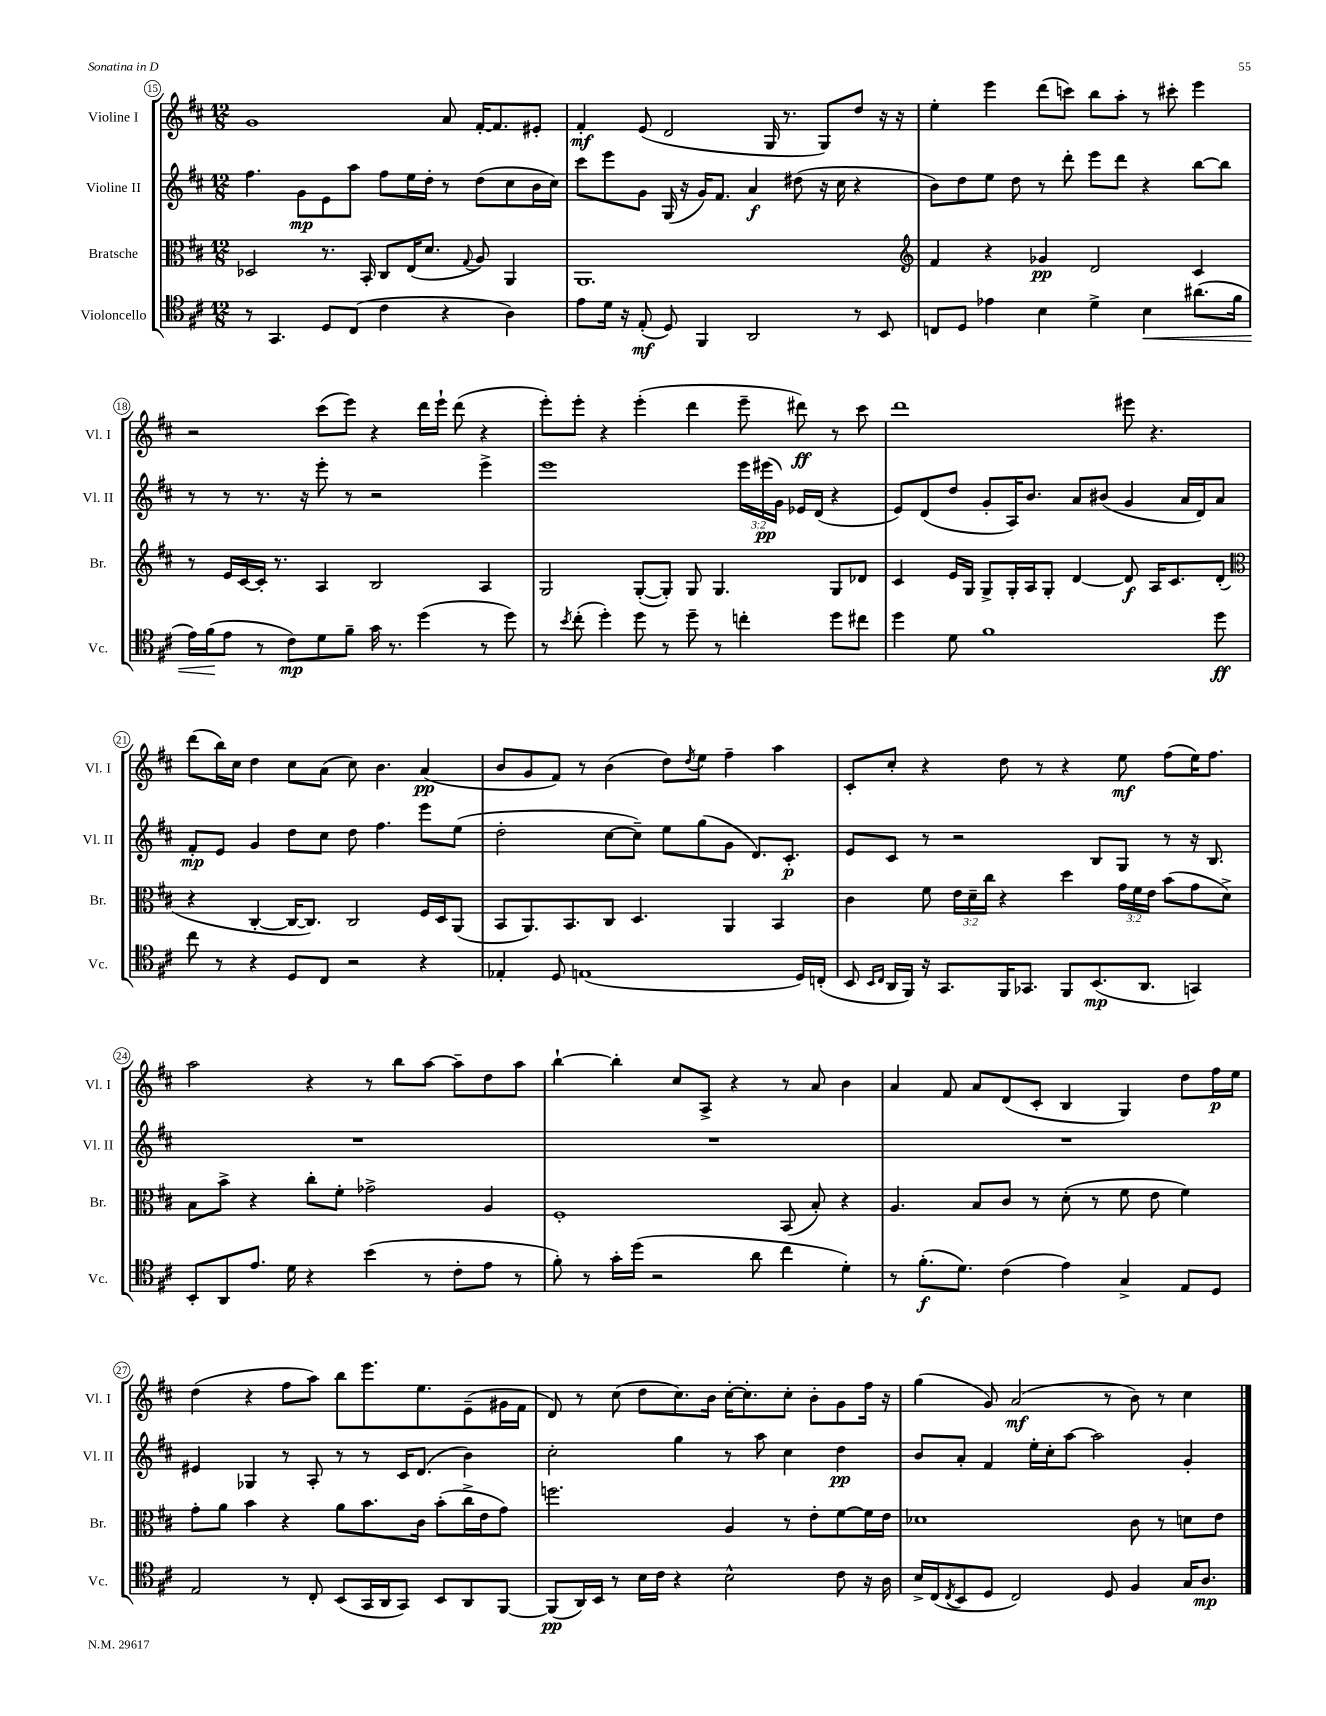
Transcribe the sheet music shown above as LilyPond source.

<<
\new StaffGroup <<
\new Staff = "s0" \with { instrumentName = "Violine I" shortInstrumentName = "Vl. I" } {
    \clef treble \key d \major \numericTimeSignature \time 12/8
    g'1 a'8 fis'16~-. fis'8. eis'8-. |
    fis'4-.\mf e'8( d'2 g16 r8. g8) d''8 r16 r16 |
    e''4-. e'''4 d'''8( c'''8) b''8 a''8-. r8 cis'''8-. e'''4 |
    r2 cis'''8( e'''8) r4 d'''16 e'''16-! d'''8( r4 |
    e'''8-.) e'''8-. r4 e'''4-.( d'''4 e'''8-- dis'''8\ff) r8 cis'''8 |
    d'''1 eis'''8 r4. |
    d'''8( b''16) cis''16 d''4 cis''8 a'8( cis''8) b'4. a'4\pp( |
    b'8 g'8 fis'8) r8 b'4( d''8) \acciaccatura { d''8 } e''8 fis''4-- a''4 |
    cis'8-. cis''8-. r4 d''8 r8 r4 e''8\mf fis''8( e''16) fis''8. |
    a''2 r4 r8 b''8 a''8~ a''8-- d''8 a''8 |
    b''4~-! b''4-. cis''8 a8-> r4 r8 a'8 b'4 |
    a'4 fis'8 a'8 d'8( cis'8-. b4 g4) d''8 fis''16\p e''16 |
    d''4( r4 fis''8 a''8) b''8 e'''8. e''8. e'8--( gis'16 fis'16 |
    d'8) r8 cis''8( d''8 cis''8.) b'16 cis''16~-. cis''8.-. cis''8-. b'8-. g'8 fis''16 r16 |
    g''4( g'8) a'2\mf( r8 b'8) r8 cis''4 \bar "|." |
}
\new Staff = "s1" \with { instrumentName = "Violine II" shortInstrumentName = "Vl. II" } {
    \clef treble \key d \major \numericTimeSignature \time 12/8 \override Staff.TupletNumber.text = #tuplet-number::calc-fraction-text
    fis''4. g'8\mp e'8 a''8 fis''8 e''16 d''16-. r8 d''8( cis''8 b'16 cis''16) |
    cis'''8 e'''8 g'8 g16( r16 g'16) fis'8. a'4\f dis''8( r16 cis''16 r4 |
    b'8) d''8 e''8 d''8 r8 d'''8-. e'''8 d'''8 r4 b''8~ b''8 |
    r8 r8 r8. r16 e'''8-. r8 r2 e'''4-> |
    e'''1 \tuplet 3/2 { e'''16 eis'''16\pp( g'16) } ees'16 d'16( r4 |
    e'8) d'8( d''8 g'8-. a16) b'8. a'8 bis'8( g'4 a'16 d'16) a'8 |
    fis'8-.\mp e'8 g'4 d''8 cis''8 d''8 fis''4. e'''8 e''8( |
    d''2-. cis''8~ cis''8--) e''8 g''8( g'8 d'8.) cis'8.-.\p |
    e'8 cis'8 r8 r2 b8 g8 r8 r16 b8. |
    R1. |
    R1. |
    R1. |
    eis'4 ges4 r8 a8-. r8 r8 cis'16 d'8.( b'4) |
    cis''2-. g''4 r8 a''8 cis''4 d''4\pp |
    b'8 a'8-. fis'4 e''16-. cis''16-. a''8~ a''2 g'4-. \bar "|." |
}
\new Staff = "s2" \with { instrumentName = "Bratsche" shortInstrumentName = "Br." } {
    \clef alto \key d \major \numericTimeSignature \time 12/8 \override Staff.TupletNumber.text = #tuplet-number::calc-fraction-text
    des2 r8. b,16-. cis8 e16( d'8. \appoggiatura { g8 } a8) a,4 |
    a,1. |
    \clef treble fis'4 r4 ges'4\pp d'2 cis'4 |
    r8 e'16 cis'16~ cis'16-. r8. a4 b2 a4 |
    g2 g8~-.( g8-.) g8 g4. g8 des'8 |
    cis'4 e'16 g16 g8-> g16-. a16 g8-. d'4~ d'8\f a16 cis'8. d'8-.( |
    \clef alto r4 cis4~-. cis16~ cis8.) cis2 fis16 d16 a,8( |
    b,8 a,8.) b,8. cis8 d4. a,4 b,4 |
    cis'4 fis'8 \tuplet 3/2 { e'16 d'16-- cis''16 } r4 d''4 \tuplet 3/2 { g'16 fis'16 e'16 } b'8( g'8 d'8->) |
    b8 b'8-> r4 cis''8-. fis'8-. ges'2-> a4 |
    fis1-. b,8( b8-.) r4 |
    a4. b8 cis'8 r8 d'8-.( r8 fis'8 e'8 fis'4) |
    g'8-. a'8 b'4 r4 a'8 b'8. cis'16 b'8-.( cis''16-> e'16 g'8) |
    f''2. a4 r8 e'8-. fis'8~ fis'16 e'16 |
    des'1 cis'8 r8 d'8 e'8 \bar "|." |
}
\new Staff = "s3" \with { instrumentName = "Violoncello" shortInstrumentName = "Vc." } {
    \clef tenor \key d \major \numericTimeSignature \time 12/8
    r8 g,4. d8 cis8( cis'4 r4 a4) |
    e'8 d'16 r16 e8-.\mf( d8) fis,4 a,2 r8 b,8 |
    c8 d8 ees'4 b4 d'4-> b4\< ais'8.( fis'16 |
    e'16) fis'16\!( e'8 r8 cis'8\mp) d'8 fis'8-- g'16 r8. d''4( r8 d''8) |
    r8 \acciaccatura { b'8 } cis''8-.( d''4-.) d''8 r8 d''8-- r8 c''4-. d''8 cis''8 |
    d''4 d'8 fis'1 d''8\ff |
    cis''8 r8 r4 d8 cis8 r2 r4 |
    ees4-. d8 e1( d16) c16-.( |
    b,8 \grace { b,16 cis16 } a,16 fis,16) r16 g,8. fis,16 ges,8. fis,8 b,8.\mp( a,8. g,4) |
    b,8-. a,8 e'8. d'16 r4 b'4( r8 cis'8-. e'8 r8 |
    fis'8-.) r8 g'16-. d''16( r2 a'8 cis''4 d'4-.) |
    r8 fis'8.-.\f( d'8.) cis'4( e'4) g4-> e8 d8 |
    e2 r8 cis8-. b,8( g,16 a,16 g,8) b,8 a,8 fis,8~ |
    fis,8\pp( a,16) b,16 r8 b16 cis'16 r4 b2-^ cis'8 r16 a16 |
    b16-> cis16( \acciaccatura { cis8 } b,8 d8 cis2) d8 fis4 g16 a8.\mp \bar "|." |
}
>>
>>
\layout { \context { \Score currentBarNumber = #15 \override BarNumber.stencil = #(make-stencil-circler 0.1 0.3 ly:text-interface::print) } }
